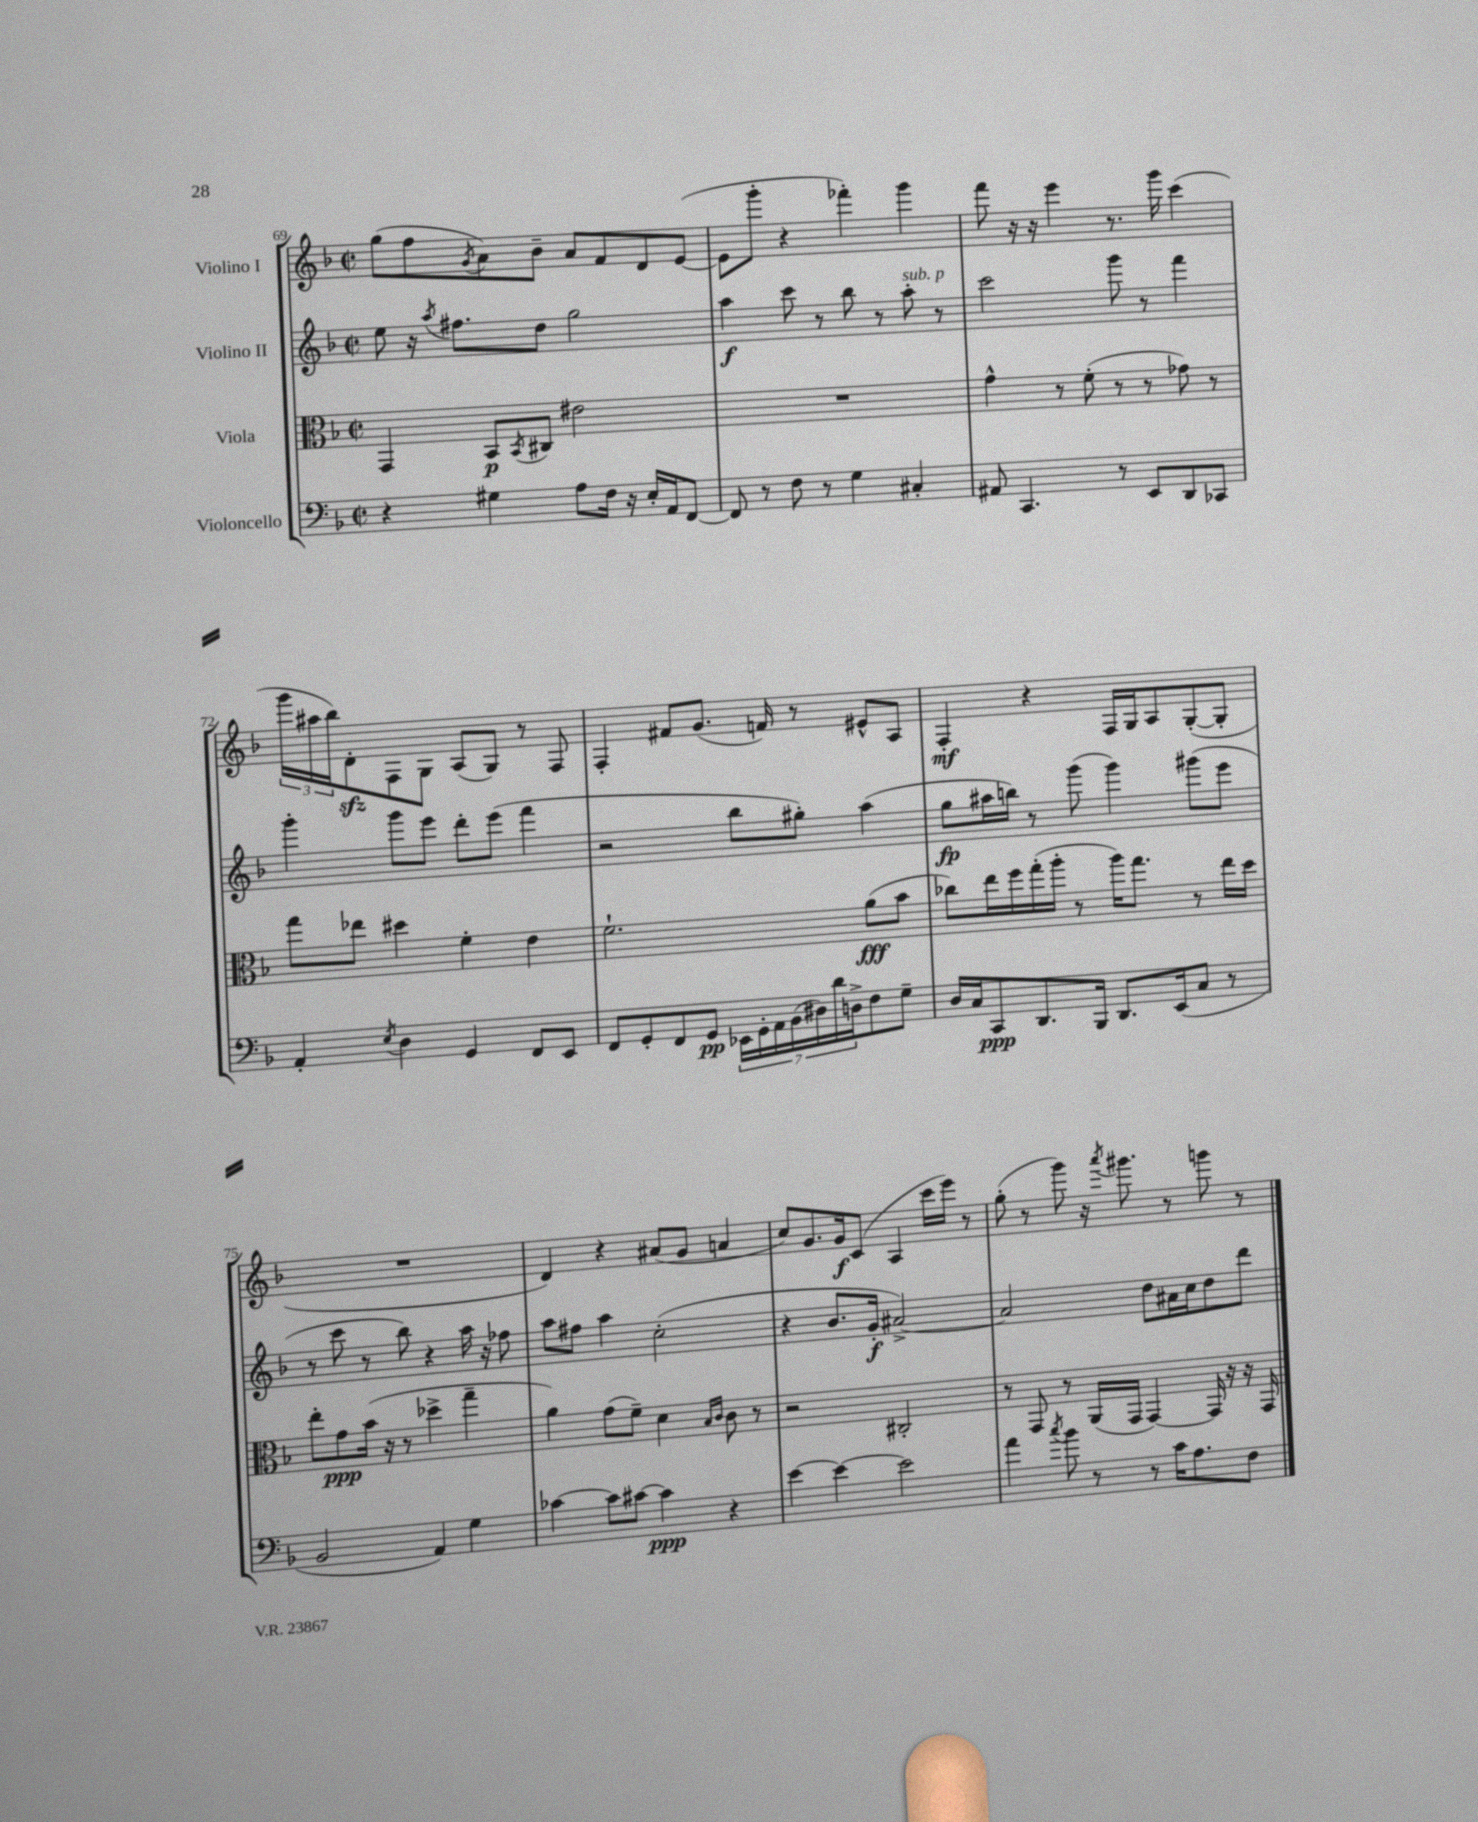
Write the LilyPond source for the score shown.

<<
\new StaffGroup <<
\new Staff = "s0" \with { instrumentName = "Violino I" } {
    \clef treble \key f \major \defaultTimeSignature \time 2/2
    g''8( f''8 \acciaccatura { g'8 } a'8) bes'8-- a'8 f'8 d'8 e'8~( |
    e'8 g'''8-. r4 fes'''4-.) g'''4 |
    f'''8 r16 r16 e'''4 r8. g'''16 c'''4( |
    \tuplet 3/2 { g'''16 ais''16 bes''16) } d'8-.\sfz f8 g8 a8( g8) r8 f8 |
    f4-. fis'8 g'8.( f'16) r8 eis'8-^ a8 |
    f4-.\mf r4 f16 g16 a8 g8~-.( g8-. |
    R1 |
    d'4) r4 ais'8( g'8 a'4 |
    c''8) g'8. g'16\f c'8( a4 c'''16 e'''16) r8 |
    g''8-.( r8 g'''8) r16 \acciaccatura { a'''8 } gis'''8. r8 g'''8 r8 \bar "|." |
}
\new Staff = "s1" \with { instrumentName = "Violino II" } {
    \clef treble \key f \major \defaultTimeSignature \time 2/2
    e''8 r16 \acciaccatura { a''8 } fis''8. d''8 g''2 |
    a''4\f c'''8 r8 bes''8 r8 a''8-.^\markup { \italic "sub. p" } r8 |
    c'''2 g'''8 r8 f'''4 |
    g'''4-. g'''8 e'''8 d'''8-. e'''8( f'''4 |
    r2 bes''8 gis''8-.) a''4( |
    g''8\fp ais''16 b''16) r8 g'''8( g'''4) gis'''8( e'''8 |
    r8 c'''8 r8 bes''8) r4 a''16 r16 fes''8 |
    a''8 fis''8 a''4 c''2-.( |
    r4 bes'8. g'16-.\f ais'2~->) |
    ais'2 d''8 ais'16 c''16 d''8 d'''8 \bar "|." |
}
\new Staff = "s2" \with { instrumentName = "Viola" } {
    \clef alto \key f \major \defaultTimeSignature \time 2/2
    g,4 bes,8\p \acciaccatura { bes,8 } cis8 eis'2 |
    R1 |
    g'4-^ r8 f'8-.( r8 r8 ges'8) r8 |
    g''8 ees''8 dis''4 f'4-. e'4 |
    f'2.-! a'8\fff( bes'8 |
    ces''8) e''16 f''16 g''16-.( a''16-. r8 a''16) g''8. r8 e''16 d''16 |
    e''8-. g'8\ppp bes'16( r16 r8 des''4-> g''4-- |
    a'4) g'8( f'8--) d'4 \grace { bes16 c'16 } c'8 r8 |
    r2 cis2-. |
    r8 g,8 r8 a,16( g,16 g,4~) g,16 r16 r16 g,16 \bar "|." |
}
\new Staff = "s3" \with { instrumentName = "Violoncello" } {
    \clef bass \key f \major \defaultTimeSignature \time 2/2
    r4 gis4 a8 f16 r16 e16-. a,16 f,8~ |
    f,8 r8 f8 r8 g4 cis4-. |
    ais,8 c,4. r8 e,8 d,8 ces,8 |
    a,4-. \acciaccatura { e8 } d4 g,4 f,8 e,8 |
    f,8 g,8-. f,8 g,8\pp \tuplet 7/4 { ees,16 g,16-. a,16 bes,16( dis16) d'16 d16-> } f8 g8-- |
    d16 c16 c,8\ppp d,8. bes,,16 d,8. e,16( c8 r8 |
    bes,2 a,4) g4 |
    ces'4~ ces'8 cis'8~ cis'4\ppp r4 |
    e'4~ e'4~ e'2 |
    a'4 \acciaccatura { c''8 } bes'8 r8 r8 c'16 a8. f8 \bar "|." |
}
>>
>>
\layout { \context { \Score currentBarNumber = #69 } }
